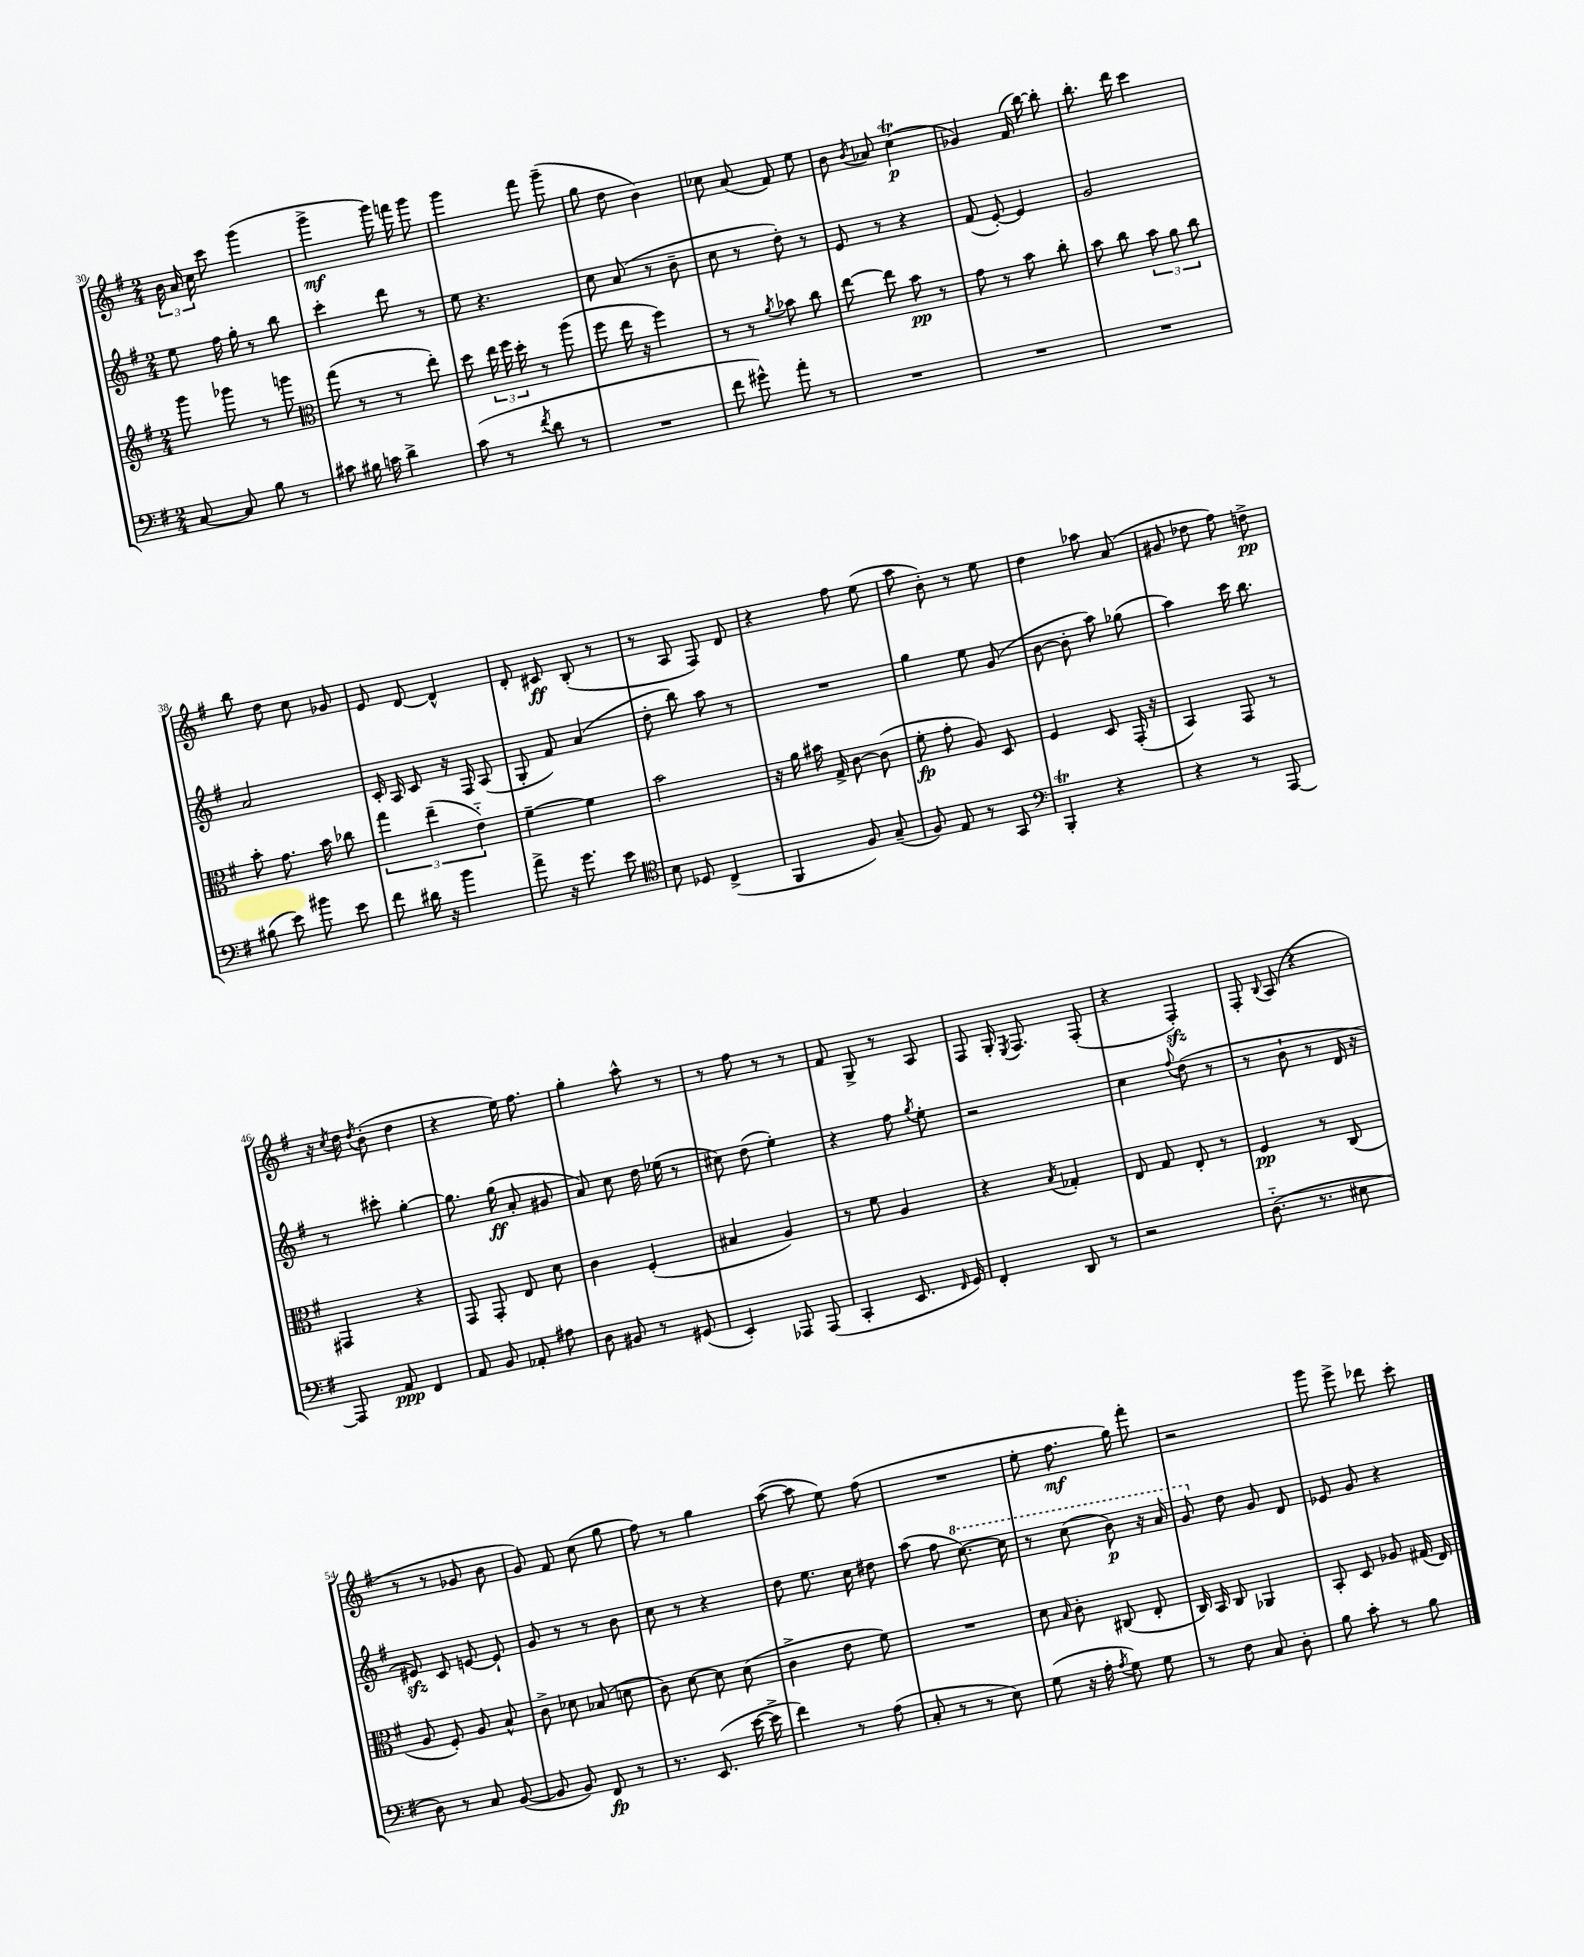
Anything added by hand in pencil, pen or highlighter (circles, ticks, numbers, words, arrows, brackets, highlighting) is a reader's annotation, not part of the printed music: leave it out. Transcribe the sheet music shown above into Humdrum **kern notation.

**kern	**dynam	**kern	**dynam	**kern	**dynam	**kern	**dynam
*part4	*part4	*part3	*part3	*part2	*part2	*part1	*part1
*staff4	*staff4	*staff3	*staff3	*staff2	*staff2	*staff1	*staff1
*clefF4	*	*clefG2	*	*clefG2	*	*clefG2	*
*k[f#]	*	*k[f#]	*	*k[f#]	*	*k[f#]	*
*M2/4	*	*M2/4	*	*M2/4	*	*M2/4	*
=30	=30	=30	=30	=30	=30	=30	=30
[8C/	.	8ggg\	.	8ee\	.	24b\	.
.	.	.	.	.	.	24a/	.
.	.	.	.	.	.	24cc\	.
8C/]	.	8ggg-X\	.	16ff#\	.	8ccc\	.
.	.	.	.	16gg'\	.	.	.
8B\	.	8r	.	8r	.	(4ggg\	.
8r	.	8gggn\	.	8bb\	.	.	.
=31	=31	=31	=31	=31	=31	=31	=31
*	*	*clefC3	*	*	*	*	*
8c#X\	.	(8gg\	.	4ccc'\	.	4ggg^\	mf
16B#X\	.	8r	.	.	.	.	.
16cn\	.	.	.	.	.	.	.
4d^\	.	8r	.	8ddd\	.	16ggg\)	.
.	.	.	.	.	.	16fffn\	.
.	.	8ee'\)	.	8r	.	8ggg\	.
=32	=32	=32	=32	=32	=32	=32	=32
(8c\	.	8dd\	.	8ee\	.	4ggg\	.
8r	.	24ee\	.	4.r	.	.	.
.	.	24ff#\	.	.	.	.	.
.	.	24dd'\	.	.	.	.	.
8qf#/	.	.	.	.	.	.	.
8d\	.	8r	.	.	.	8fff#\	.
8r	.	(8aa\	.	.	.	(8ggg~\	.
=33	=33	=33	=33	=33	=33	=33	=33
2r	.	8ff#\	.	8cc\	.	8gg\	.
.	.	16ee\	.	(8a/	.	8dd\	.
.	.	16r	.	.	.	.	.
.	.	4ff#\)	.	8r	.	4b\)	.
.	.	.	.	8b~\	.	.	.
=34	=34	=34	=34	=34	=34	=34	=34
8f#\	.	8r	.	8cc\	.	8cc-X\	.
8g#X^^\)	.	8r	.	8r	.	(8a/	.
.	.	8qa/	.	.	.	.	.
8a'\	.	8b-X\	.	8dd'\)	.	8f#/)	.
8r	.	8cc\	.	8r	.	8ee\	.
=35	=35	=35	=35	=35	=35	=35	=35
2r	.	[8ee\	.	8e/	.	8b\	.
.	.	.	.	.	.	8qb/	.
.	.	8ee\]	.	8r	.	8a-X/	.
.	.	8b\	pp	4r	.	(4ccT\	p
.	.	8r	.	.	.	.	.
=36	=36	=36	=36	=36	=36	=36	=36
2r	.	8g\	.	(8f#/	.	4g-X/)	.
.	.	8r	.	[8e'/)	.	.	.
.	.	8b\	.	4e/]	.	(16f#/	.
.	.	.	.	.	.	[16bb\)	.
.	.	8cc'\	.	.	.	8bb'\]	.
=37	=37	=37	=37	=37	=37	=37	=37
2r	.	8b\	.	2g/	.	8.bb'\	.
.	.	8cc\	.	.	.	.	.
.	.	.	.	.	.	16ddd\	.
.	.	12b\	.	.	.	4ccc\	.
.	.	12a\	.	.	.	.	.
.	.	12cc\	.	.	.	.	.
!!LO:LB:g=z
=38	=38	=38	=38	=38	=38	=38	=38
(8B#X\	.	8b'\	.	2a/	.	8bb\	.
8e\)	.	8.g\	.	.	.	8dd\	.
8b#X\	.	.	.	.	.	8cc\	.
.	.	16b\	.	.	.	.	.
8e\	.	8cc-X\	.	.	.	8g-X/	.
=39	=39	=39	=39	=39	=39	=39	=39
8f#\	.	6gg\	.	16c'/	.	8e/	.
.	.	.	.	16A/	.	.	.
16d#X\	.	.	.	8c/	.	[8d/	.
.	.	(6ee~\	.	.	.	.	.
16r	.	.	.	.	.	.	.
4b\	.	.	.	16r	.	4d^^/]	.
.	.	.	.	16F#/	.	.	.
.	.	6e\)	.	.	.	.	.
.	.	.	.	(8A/	.	.	.
=40	=40	=40	=40	=40	=40	=40	=40
8a^\	.	[4f#~\	.	8G'/	.	8d'/	.
16r	.	.	.	8f#/)	.	8c#X/	ff
8.g\	.	.	.	.	.	.	.
.	.	4f#\]	.	(4a/	.	(8B'/	.
8e\	.	.	.	.	.	8r	.
=41	=41	=41	=41	=41	=41	=41	=41
*clefC4	*	*	*	*	*	*	*
8B\	.	2b\	.	8dd'\	.	8r	.
8D-X/	.	.	.	8bb\)	.	8A/	.
(4C^/	.	.	.	8aa\	.	8F#/)	.
.	.	.	.	8r	.	8d/	.
=42	=42	=42	=42	=42	=42	=42	=42
4FF#/	.	16r	.	2r	.	4r	.
.	.	16a\	.	.	.	.	.
.	.	16b#X\	.	.	.	.	.
.	.	16G^/	.	.	.	.	.
8F#/)	.	[8c\	.	.	.	8ff#\	.
(8G~/	.	(8c\]	.	.	.	(8ee\	.
=43	=43	=43	=43	=43	=43	=43	=43
8F#/)	.	8f#'\	fp	4gg\	.	8aa\	.
8E/	.	8g'\	.	.	.	8b'\)	.
8r	.	8A/)	.	8ee\	.	8r	.
8GG/	.	8D/	.	(8g/	.	8ee\	.
=44	=44	=44	=44	=44	=44	=44	=44
*clefF4	*	*	*	*	*	*	*
4BBBt'/	.	4F#/	.	[8b\	.	4dd\	.
.	.	.	.	8b'\]	.	.	.
4r	.	8D/	.	8aa\)	.	8aa-X\	.
.	.	(16GG'/	.	(8gg-X\	.	(8a/	.
.	.	16r	.	.	.	.	.
=45	=45	=45	=45	=45	=45	=45	=45
4r	.	4BB/)	.	4aa\)	.	8g#X/	.
.	.	.	.	.	.	8dd-X\	.
8r	.	8GG/	.	16ccc\	.	8ff#\)	.
.	.	.	.	8.bb\	.	.	.
[8AAA/	.	8r	.	.	.	8ddn^\	pp
!!LO:LB:g=z
=46	=46	=46	=46	=46	=46	=46	=46
8AAA/]	.	4GG#X/	.	8r	.	16r	.
.	.	.	.	.	.	8qcc/	.
.	.	.	.	.	.	16dd\	.
.	.	.	.	.	.	8qdd/	.
8AA/	ppp	.	.	8ccc#X'\	.	(8b'\	.
4FF#/	.	4r	.	[4gg'\	.	4dd\	.
=47	=47	=47	=47	=47	=47	=47	=47
8AA/	.	8GG/	.	8.gg\]	.	4r	.
8BB/	.	8GG'/	.	.	.	.	.
.	.	.	.	(16gg\	ff	.	.
8AA-X'/	.	8E/	.	8a'/	.	16ee\)	.
.	.	.	.	.	.	8.ff#\	.
8A#X\	.	8d\	.	8g#X/	.	.	.
=48	=48	=48	=48	=48	=48	=48	=48
8D\	.	4c\	.	8a/)	.	4gg'\	.
8BB#X/	.	.	.	8cc\	.	.	.
8r	.	(4F#'/	.	16dd\	.	8aa^^\	.
.	.	.	.	(16ee-X\	.	.	.
(8GG#X/	.	.	.	8r	.	8r	.
=49	=49	=49	=49	=49	=49	=49	=49
4EE'/)	.	4B#X/	.	8cc#X\)	.	8r	.
.	.	.	.	(8dd\	.	8ff#\	.
8AAA-X/	.	4A/)	.	4ee'\)	.	8r	.
(8AAA-/	.	.	.	.	.	8r	.
=50	=50	=50	=50	=50	=50	=50	=50
4CC'/	.	8r	.	4r	.	8f#/	.
.	.	8f#\	.	.	.	8G^/	.
8.EE/	.	4A/	.	8ff#\	.	8r	.
.	.	.	.	8qgg/	.	.	.
.	.	.	.	8ee'\	.	8A/	.
16qqFF#/	.	.	.	.	.	.	.
16GG/)	.	.	.	.	.	.	.
=51	=51	=51	=51	=51	=51	=51	=51
4FF#'/	.	4r	.	2r	.	8F#/	.
.	.	.	.	.	.	16G'/	.
.	.	.	.	.	.	8qE/	.
.	.	.	.	.	.	8.F#/	.
.	.	8qB/	.	.	.	.	.
8DD/	.	4G-X'/	.	.	.	.	.
8r	.	.	.	.	.	(8F#'/	.
=52	=52	=52	=52	=52	=52	=52	=52
2r	.	8E/	.	4cc\	.	4r	.
.	.	8G/	.	.	.	.	.
.	.	.	.	8qqff#/	.	.	.
.	.	8E'/	.	(8dd\	.	4F#zz'/)	.
.	.	8r	.	8r	.	.	.
=53	=53	=53	=53	=53	=53	=53	=53
(8.D\	.	4F#/	pp	8r	.	8F#'/	.
.	.	.	.	.	.	8qqB/	.
.	.	.	.	8b`\	.	(8A/	.
8.r	.	.	.	.	.	.	.
.	.	8r	.	8r	.	4r	.
8E#X\	.	(8C/	.	16d/	.	.	.
.	.	.	.	16r	.	.	.
!!LO:LB:g=z
=54	=54	=54	=54	=54	=54	=54	=54
8D\)	.	8A/	.	8e#Xzz/)	.	8r	.
8r	.	8F#'/)	.	8c/	.	8r	.
8C/	.	8A/	.	[8en/	.	8g-X/	.
([8BB/	.	8B^^/	.	8e`/]	.	8b\	.
=55	=55	=55	=55	=55	=55	=55	=55
8BB/]	.	8c^\	.	8g/	.	8g/)	.
8BB/)	.	8d-X\	.	8r	.	8f#/	.
8FF#/	fp	(8B-X/	.	8r	.	(8cc\	.
8r	.	8dn\	.	8b\	.	8gg\	.
=56	=56	=56	=56	=56	=56	=56	=56
8.r	.	8c\)	.	8cc\	.	8ff#\)	.
.	.	[8d\	.	8r	.	8r	.
(8.EE/	.	.	.	.	.	.	.
.	.	8d\]	.	4r	.	4gg\	.
[16e\	.	(8d\	.	.	.	.	.
16e^\]	.	.	.	.	.	.	.
=57	=57	=57	=57	=57	=57	=57	=57
4f#\)	.	4c^\	.	8dd\	.	([8aa\	.
.	.	.	.	8.ee\	.	8aa\]	.
8r	.	8e\	.	.	.	8ee\)	.
.	.	.	.	16cc\	.	.	.
(8A\	.	8f#\)	.	8dd#X\	.	(8ff#\	.
=58	=58	=58	=58	=58	=58	=58	=58
8C'/	.	2r	.	(8aa\	.	2r	.
8r	.	.	.	8ff#\	.	.	.
*	*	*	*	*8va	*	*	*
8r	.	.	.	[8.ccc\)	.	.	.
8E\)	.	.	.	.	.	.	.
.	.	.	.	16ccc\]	.	.	.
=59	=59	=59	=59	=59	=59	=59	=59
(8G\	.	8d\	.	8r	.	8ee'\	.
.	.	16qqB/	.	.	.	.	.
16r	.	8c'\	.	(8ccc\	.	8.ff#\	mf
16A'\	.	.	.	.	.	.	.
8qA/	.	.	.	.	.	.	.
8G\)	.	(8C#X/	.	8bb\)	p	.	.
.	.	.	.	.	.	16gg\)	.
8G\	.	8E'/	.	16r	.	8fff#'\	.
.	.	.	.	16aa/	.	.	.
=60	=60	=60	=60	=60	=60	=60	=60
8r	.	16C/)	.	8gg/	.	2r	.
.	.	16BB/	.	.	.	.	.
*	*	*	*	*X8va	*	*	*
8F#\	.	8C/	.	8dd\	.	.	.
8C/	.	4AA-X/	.	8g/	.	.	.
8D'\	.	.	.	8d/	.	.	.
=61	=61	=61	=61	=61	=61	=61	=61
8B\	.	8BB'/	.	8e-X/	.	8ggg\	.
8c'\	.	8D/	.	8g/	.	8eee^\	.
8r	.	8A-X/	.	4r	.	8ddd-X\	.
8B\	.	(16G#X/	.	.	.	8ccc'\	.
.	.	16E/)	.	.	.	.	.
==	==	==	==	==	==	==	==
*-	*-	*-	*-	*-	*-	*-	*-
